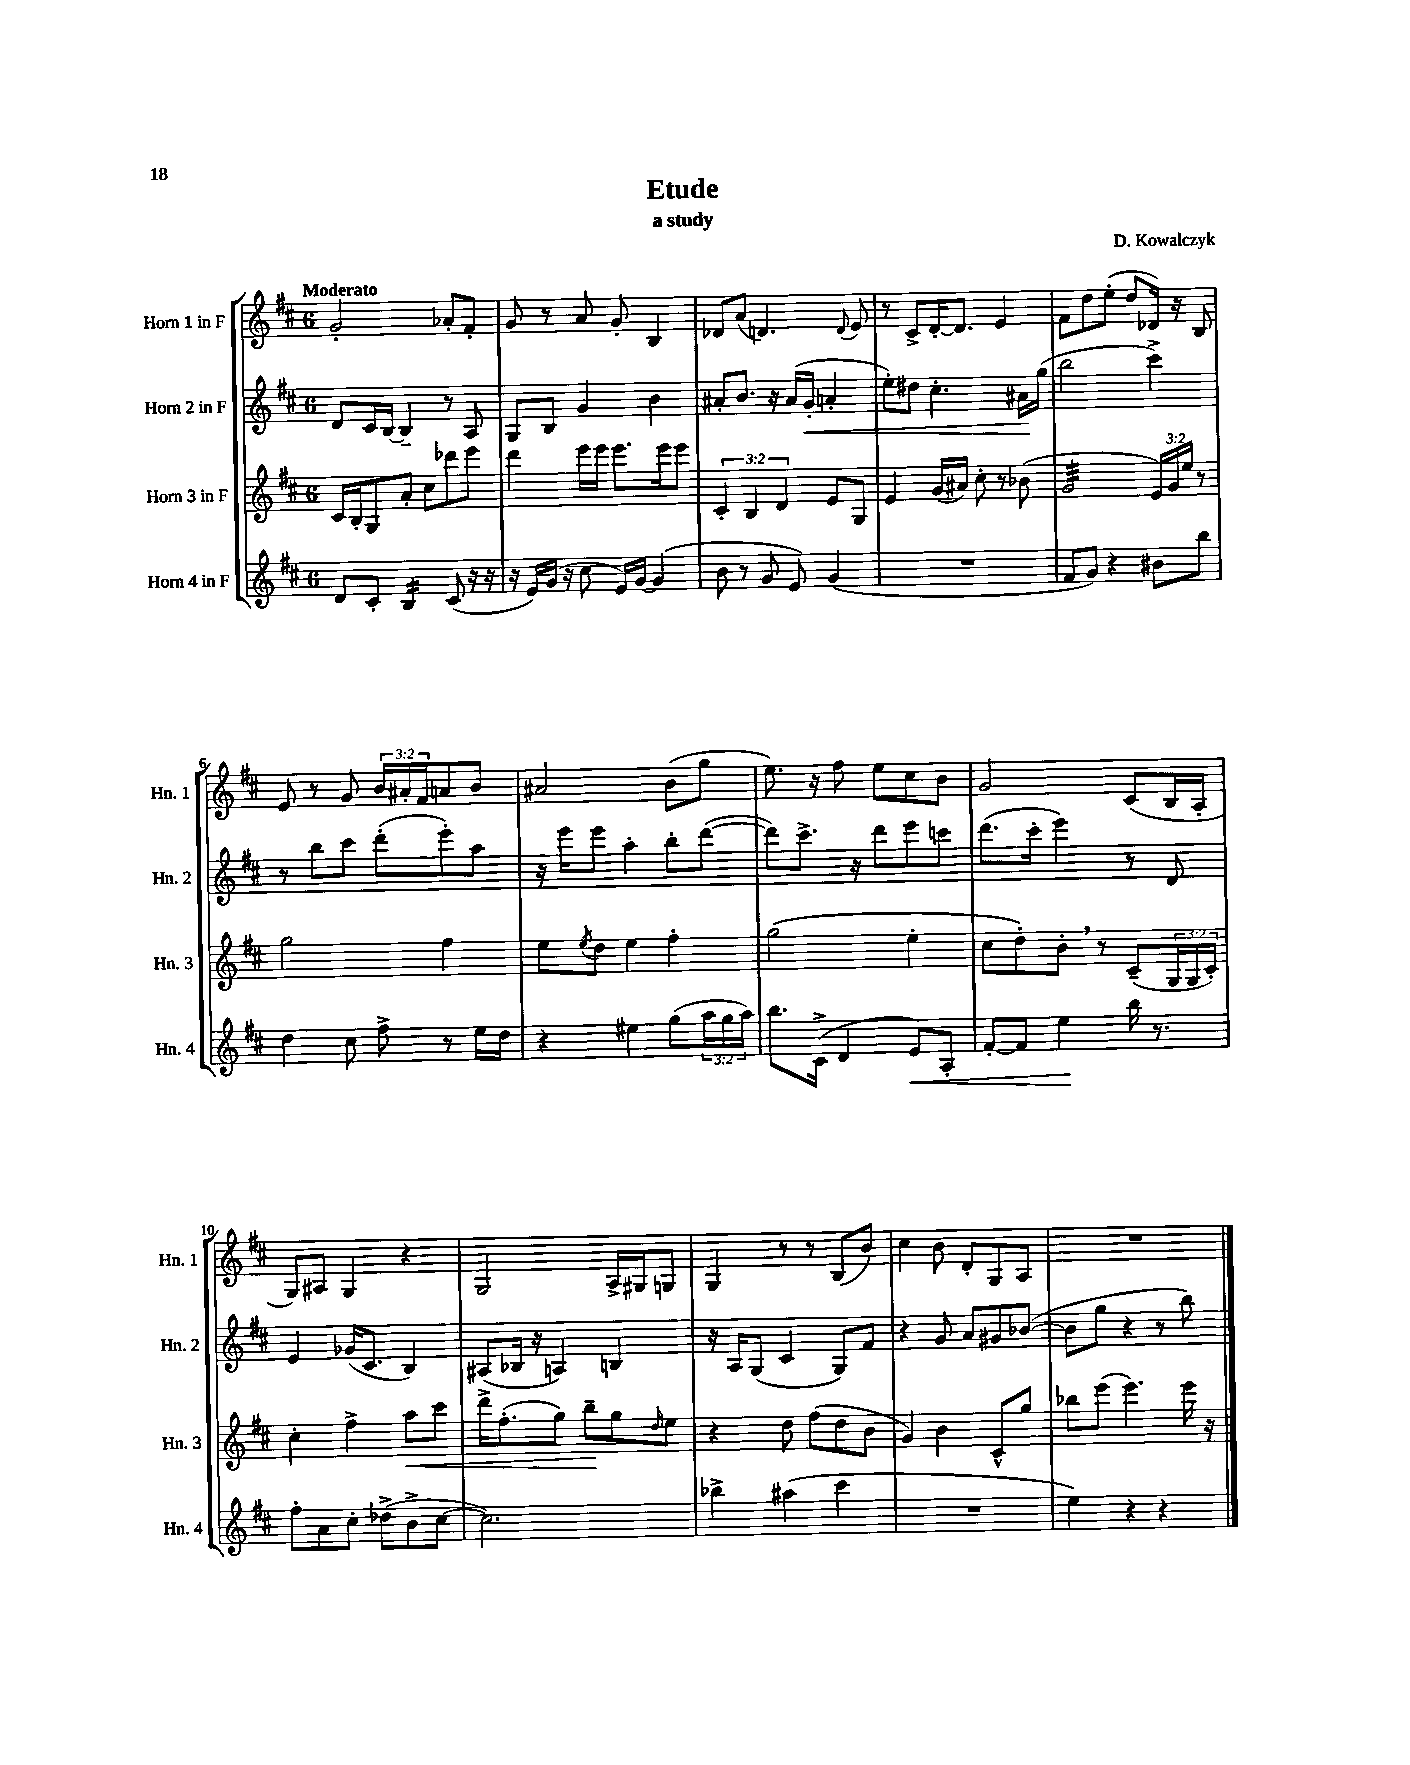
\header { title = "Etude" composer = "D. Kowalczyk" subtitle = "a study" }
<<
\new StaffGroup <<
\new Staff = "s0" \with { instrumentName = "Horn 1 in F" shortInstrumentName = "Hn. 1" } {
    \clef treble \key d \major \once \override Staff.TimeSignature.style = #'single-digit \time 6/8 \override Staff.TupletNumber.text = #tuplet-number::calc-fraction-text \tempo "Moderato"
    g'2-. aes'8-. fis'8-. |
    g'8 r8 a'8 g'8-. b4 |
    des'8 a'8( d'4.) \appoggiatura { d'8 } e'8 |
    r8 cis'8-> d'16~-. d'8. e'4 |
    fis'8 d''8 e''8-.( d''8 des'16) r16 b8 |
    e'8 r8 g'8 \tuplet 3/2 { b'16 ais'16-. fis'16 } a'8 b'8 |
    ais'2 b'8( g''8 |
    e''8.) r16 fis''8 e''8 cis''8 b'8 |
    g'2 cis'8( b16 a16-. |
    g8) ais8 g4 r4 |
    g2 a16-> gis16 g8 |
    g4 r8 r8 b8( b'8) |
    cis''4 b'8 d'8-. g8 a8 |
    R2. \bar "|." |
}
\new Staff = "s1" \with { instrumentName = "Horn 2 in F" shortInstrumentName = "Hn. 2" } {
    \clef treble \key d \major \once \override Staff.TimeSignature.style = #'single-digit \time 6/8
    d'8 cis'16 b16~ b4-- r8 a8 |
    g8 b8 g'4 b'4 |
    ais'8-. b'8. r16 ais'16( g'16-.\< a'4-. |
    e''8-.) dis''8 cis''4.-. ais'16\! g''16( |
    b''2 cis'''4->) |
    r8 b''8 cis'''8 d'''8-.( e'''8-.) a''8 |
    r16 e'''16 e'''8 a''4-. b''8-. d'''8~( |
    d'''8) cis'''8.-> r16 d'''8 e'''8 c'''8 |
    d'''8.( cis'''16-. e'''4) r8 d'8 |
    e'4 ges'16( cis'8. b4) |
    ais8( bes16 r16 a4) b4 |
    r16 a16 g8( cis'4 g8) fis'8 |
    r4 g'8 a'8 gis'8 bes'8~( |
    bes'8 g''8 r4 r8 b''8) \bar "|." |
}
\new Staff = "s2" \with { instrumentName = "Horn 3 in F" shortInstrumentName = "Hn. 3" } {
    \clef treble \key d \major \once \override Staff.TimeSignature.style = #'single-digit \time 6/8 \override Staff.TupletNumber.text = #tuplet-number::calc-fraction-text
    cis'16 b16-. g8 a'8-. cis''8 des'''8 e'''8 |
    d'''4 e'''16 e'''16 e'''8. e'''16 e'''8 |
    \tuplet 3/2 { cis'4-. b4 d'4 } e'8 g8 |
    e'4 g'16( ais'16) cis''8-. r8 bes'8( |
    g'2:32 \tuplet 3/2 { e'16) g'16 e''16 } r8 |
    g''2 fis''4 |
    e''8 \acciaccatura { e''8 } d''8 e''4 fis''4-. |
    g''2( e''4-. |
    cis''8 d''8-.) b'8-. \breathe r8 cis'8--( \tuplet 3/2 { g16 g16 cis'16-.) } |
    cis''4-. fis''4-> a''8\< cis'''8 |
    d'''16-> fis''8.-.( g''8) b''8--\! g''8 \grace { d''16 } e''8 |
    r4 d''8 fis''8( d''8 b'8 |
    g'4) b'4 cis'8-^ g''8 |
    bes''8 e'''8( e'''4.) e'''16 r16 \bar "|." |
}
\new Staff = "s3" \with { instrumentName = "Horn 4 in F" shortInstrumentName = "Hn. 4" } {
    \clef treble \key d \major \once \override Staff.TimeSignature.style = #'single-digit \time 6/8 \override Staff.TupletNumber.text = #tuplet-number::calc-fraction-text
    d'8 cis'8-. b4:16 cis'8( r16 r16 |
    r16 e'16) g'16( r16 cis''8 e'16) g'16~ g'4( |
    b'8 r8 g'8 e'8) g'4( |
    R2. |
    fis'8 g'8) r4 bis'8 b''8 |
    d''4 cis''8 fis''8-> r8 e''16 d''16 |
    r4 eis''4 g''8( \tuplet 3/2 { a''16 g''16 a''16) } |
    b''8. cis'16->( d'4 e'8\<) a8-. |
    fis'8~-. fis'8 e''4\! b''16 r8. |
    fis''8-. a'8 cis''8-. des''8->( b'8-> cis''8~ |
    cis''2.) |
    bes''4-> ais''4( cis'''4 |
    R2. |
    e''4) r4 r4 \bar "|." |
}
>>
>>
